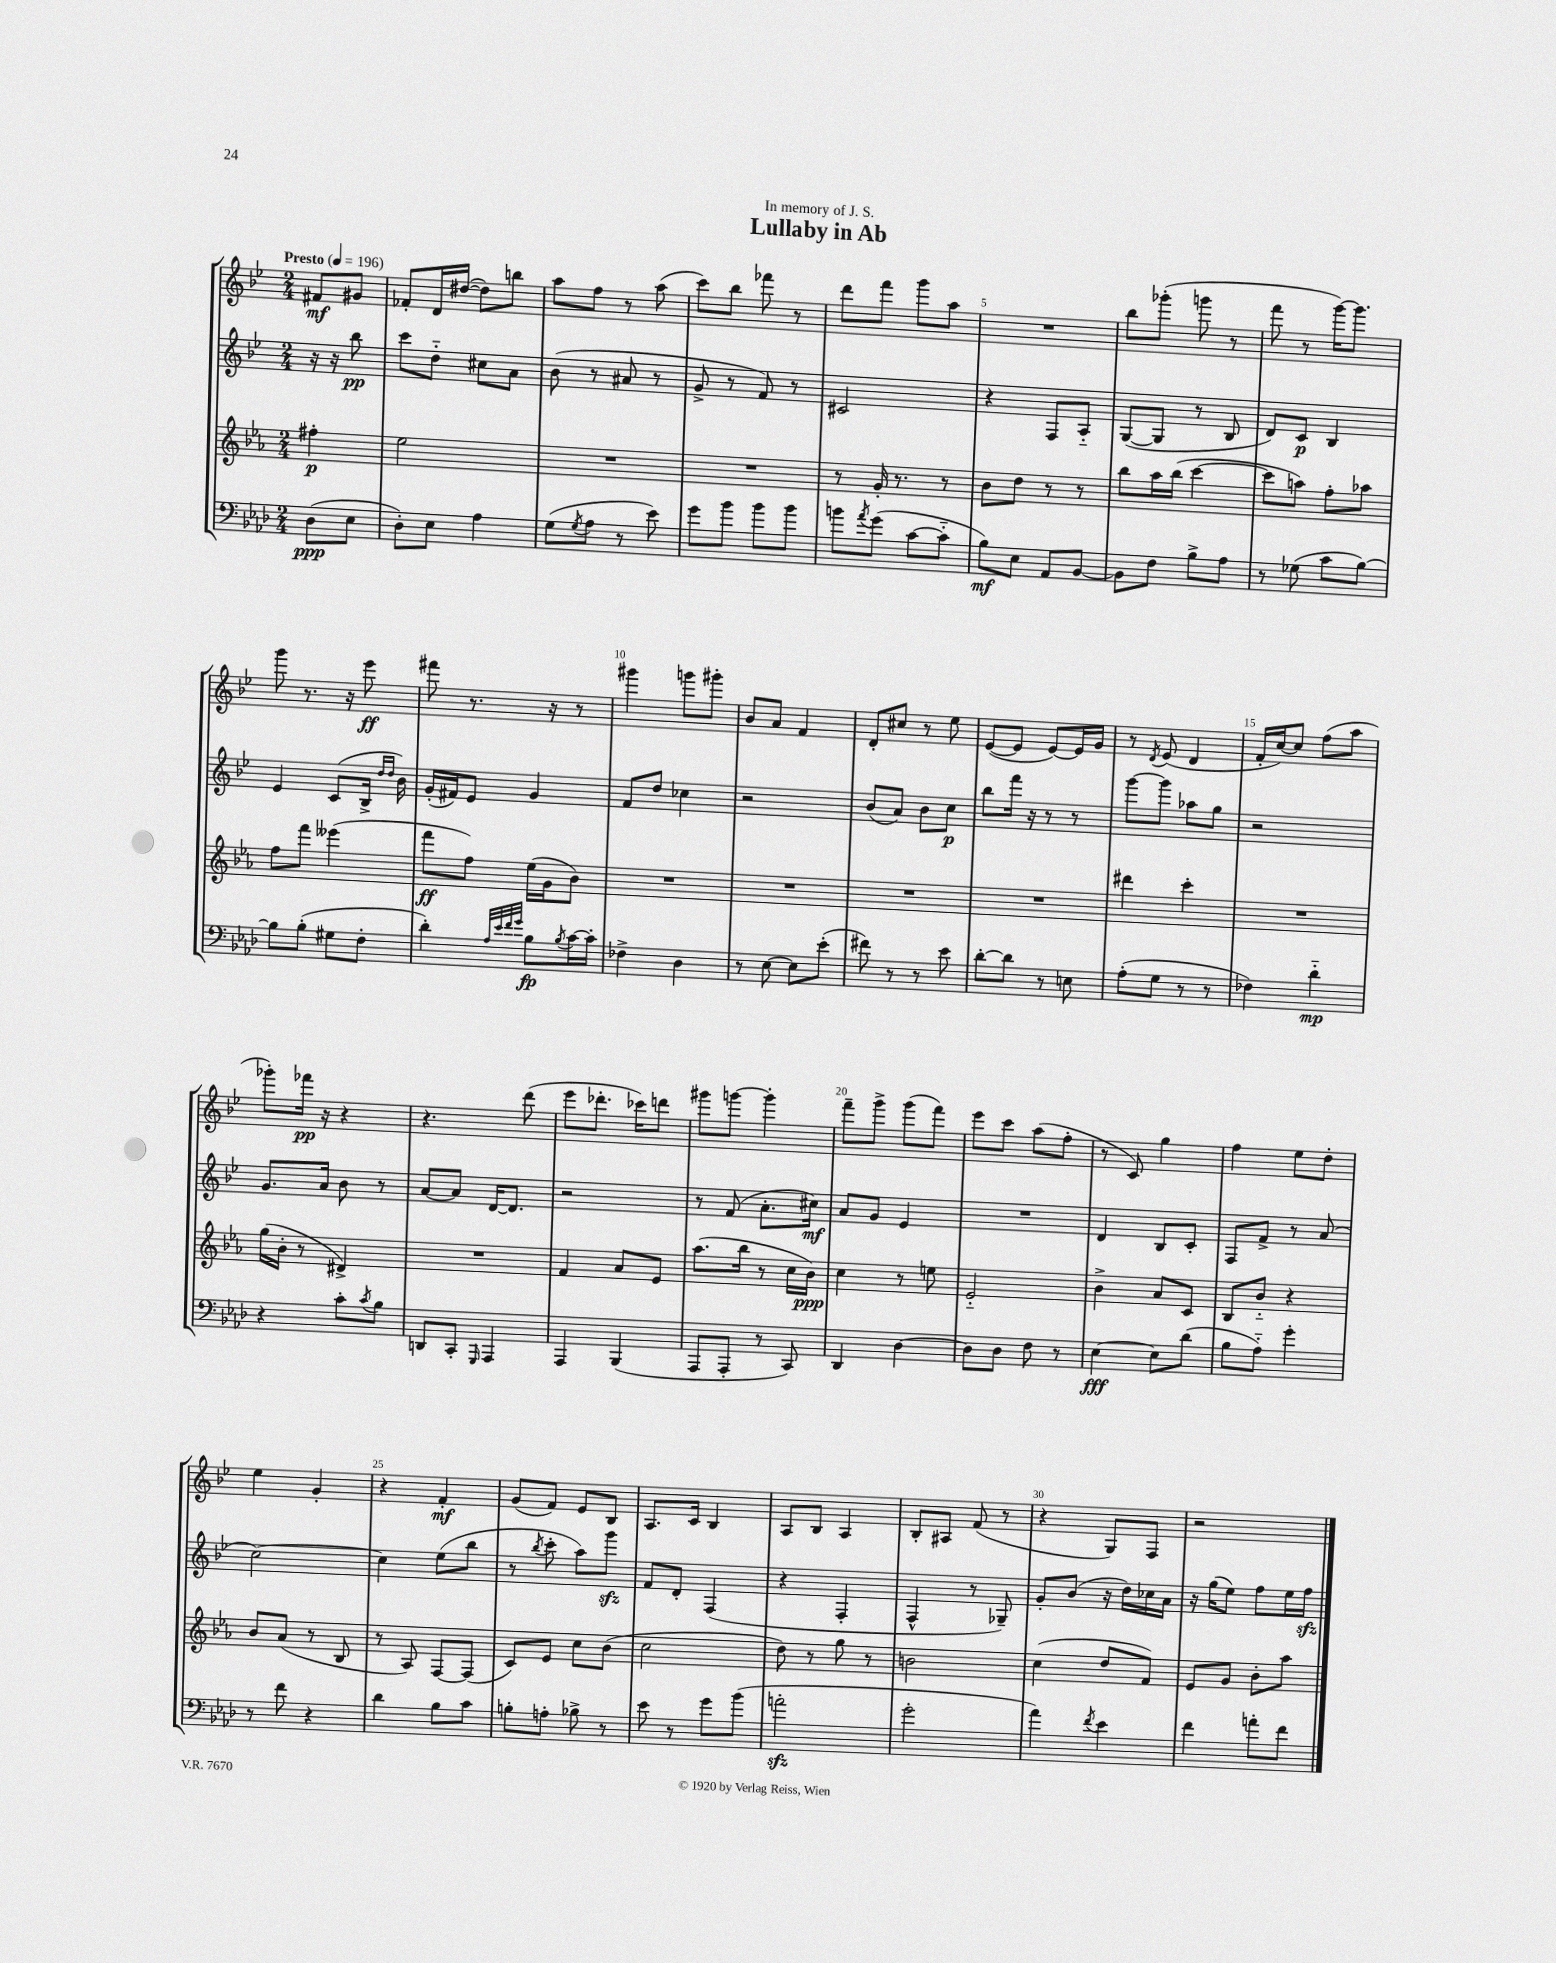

**kern	**kern	**kern	**kern
*staff4	*staff3	*staff2	*staff1
*clefF4	*clefG2	*clefG2	*clefG2
*k[b-e-a-d-]	*k[b-e-a-]	*k[b-e-]	*k[b-e-]
*M2/4	*M2/4	*M2/4	*M2/4
*MM196	*MM196	*MM196	*MM196
(8D-	4ff#'	16r	8f#
.	.	16r	.
8E-	.	8bb-	8g#
=	=	=	=
8D-')	2ee-	8ccc	8f-'
8E-	.	8dd'~	16d
.	.	.	([16dd#
4A-	.	8cc#	8dd#])
.	.	8a	8bb
=	=	=	=
(8G	2r	(8b-	8aa
8qG	.	.	.
8A-	.	8r	8ff
8r	.	8a#	8r
8e-)	.	8r	(8aa
=	=	=	=
8g	2r	8g^	8ccc)
8b-	.	8r	8bb-
8b-	.	8f)	8fff-
8b-	.	8r	8r
=	=	=	=
8b	8r	2c#	8ddd
8qa-	.	.	.
(8g	16g'	.	8fff
.	8.r	.	.
[8c	.	.	8ggg
8c'~]	8r	.	8aa
=	=	=	=
8B-)	8b-	4r	2r
8E-	8dd	.	.
8AA-	8r	8F	.
[8BB-	8r	8A'~	.
=	=	=	=
8BB-]	8bb-	([8G	8bb-
8F	16aa-	8G]	(8ggg-'
.	(16bb-	.	.
8B-^	[4ccc	8r	8ggg
8A-	.	8B-	8r
=	=	=	=
8r	8ccc]	8d)	8fff
(8G-	8aa)	8c	8r
8c	8ff'	4B-	[16ggg)
.	.	.	8.ggg]
[8B-)	8aa-	.	.
=	=	=	=
8B-]	8ff	4e-	8ggg
(8B-'	8fff	.	8.r
8G#	(4eee--	(8c	.
.	.	.	16r
8F'	.	16B-^	8eee-
.	.	16qqdd	.
.	.	16qqdd	.
.	.	16b-)	.
=	=	=	=
4d-')	8fff	(16g'	8fff#
.	.	16f#)	.
.	8ff)	8e-	8.r
32qqA-	.	.	.
32qqe-	.	.	.
32qqf	.	.	.
32qqg	.	.	.
8B-	(16ee-	4g	.
.	16g	.	16r
8qB-	.	.	.
[16c	8b-)	.	8r
16c']	.	.	.
=	=	=	=
4F-^	2r	8f	4ggg#
.	.	8dd	.
4D-	.	4cc-	8ggg
.	.	.	8ggg#'
=	=	=	=
8r	2r	2r	8b-
[8E-	.	.	8a
8E-]	.	.	4f
(8e-'	.	.	.
=	=	=	=
8f#)	2r	(8b-	8d'
8r	.	8a)	8cc#
8r	.	8b-	8r
8e-	.	8cc	8ee-
=	=	=	=
[8d-'	2r	8bb-	([8e-
8d-]	.	16fff	8e-]
.	.	16r	.
8r	.	8r	[8e-)
8E	.	8r	16e-]
.	.	.	16g
=	=	=	=
(8A-'	4ddd#	[8ggg	8r
.	.	.	8qd
8G	.	8ggg]	(8e-
8r	4ccc'	8aa-	4d
8r	.	8gg	.
=	=	=	=
4F-)	2r	2r	16f'
.	.	.	[16cc)
.	.	.	8cc]
4d-'~	.	.	(8ff
.	.	.	8aa
=	=	=	=
4r	(16gg	8.g	8ggg-')
.	16b-'	.	.
.	8r	.	16fff-
.	.	16a	16r
8c'	4d#^)	8b-	4r
8qc	.	.	.
8B-	.	8r	.
=	=	=	=
8DD	2r	[8a	4.r
8CC'	.	8a]	.
16qqGGG	.	.	.
4AAA-	.	[16d	.
.	.	8.d]	.
.	.	.	(8ddd
=	=	=	=
4AAA-	4f	2r	8eee-
.	.	.	8.ddd-'
(4BBB-	8a-	.	.
.	.	.	16ccc-)
.	8e-	.	8ddd
=	=	=	=
8AAA-	(8.aa-	8r	8ggg#
8AAA-'	.	(8f	[8ggg
.	16bb-	.	.
8r	8r	8.a'	4ggg']
8CC)	16cc	.	.
.	16b-)	16cc#)	.
=	=	=	=
4DD-	4cc	8a	8fff~
.	.	8g	8ggg^
[4D-	8r	4e-	(8ggg
.	8ee	.	8fff)
=	=	=	=
8D-]	2e-'~	2r	8eee-
8D-	.	.	8ccc
8F	.	.	(8aa
8r	.	.	8ff'
=	=	=	=
[4E-	4b-^	4d	8r
.	.	.	8c)
8E-]	8a-	8B-	4gg
(8d-	8c	8c'	.
=	=	=	=
8B-	8B-	8F	4ff
8A-'~)	8b-'~	8f^	.
4g'	4r	8r	8ee-
.	.	(8a	8dd'
=	=	=	=
8r	8b-	[2cc)	4ee-
8f	(8a-	.	.
4r	8r	.	4g'
.	8B-	.	.
=	=	=	=
4d-	8r	4cc]	4r
.	8A-)	.	.
8B-	[8F	(8ee-	4f'
8c	(8F]	8bb-	.
=	=	=	=
8B'	8c)	8r	(8g
.	.	8qbb-	.
8A'	8e-	8ccc'	8f)
8B-^	8cc	8aa)	8e-
8r	(8b-	8ggg	8B-
=	=	=	=
8e-	2cc	8f	8.A
8r	.	8d'	.
.	.	.	16c
8g	.	(4F	4B-
(8b-	.	.	.
=	=	=	=
2a'	8dd)	4r	8A
.	8r	.	8B-
.	8gg	4F'	4A
.	8r	.	.
=	=	=	=
2g'	2b	4F^^	8B-'
.	.	.	8A#
.	.	8r	(8f
.	.	8G-~)	8r
=	=	=	=
4a-)	(4cc	8g'	4r
.	.	(8b-	.
8qf	.	.	.
4e-	8dd	16r	8G)
.	.	16dd)	.
.	8f)	16cc-	8F
.	.	16a	.
=	=	=	=
4f	8e-	16r	2r
.	.	(16gg	.
.	8g	8ee-)	.
8a'	8b-'	8ff	.
8f	8aa-	16ee-	.
.	.	16ff	.
==	==	==	==
*-	*-	*-	*-
